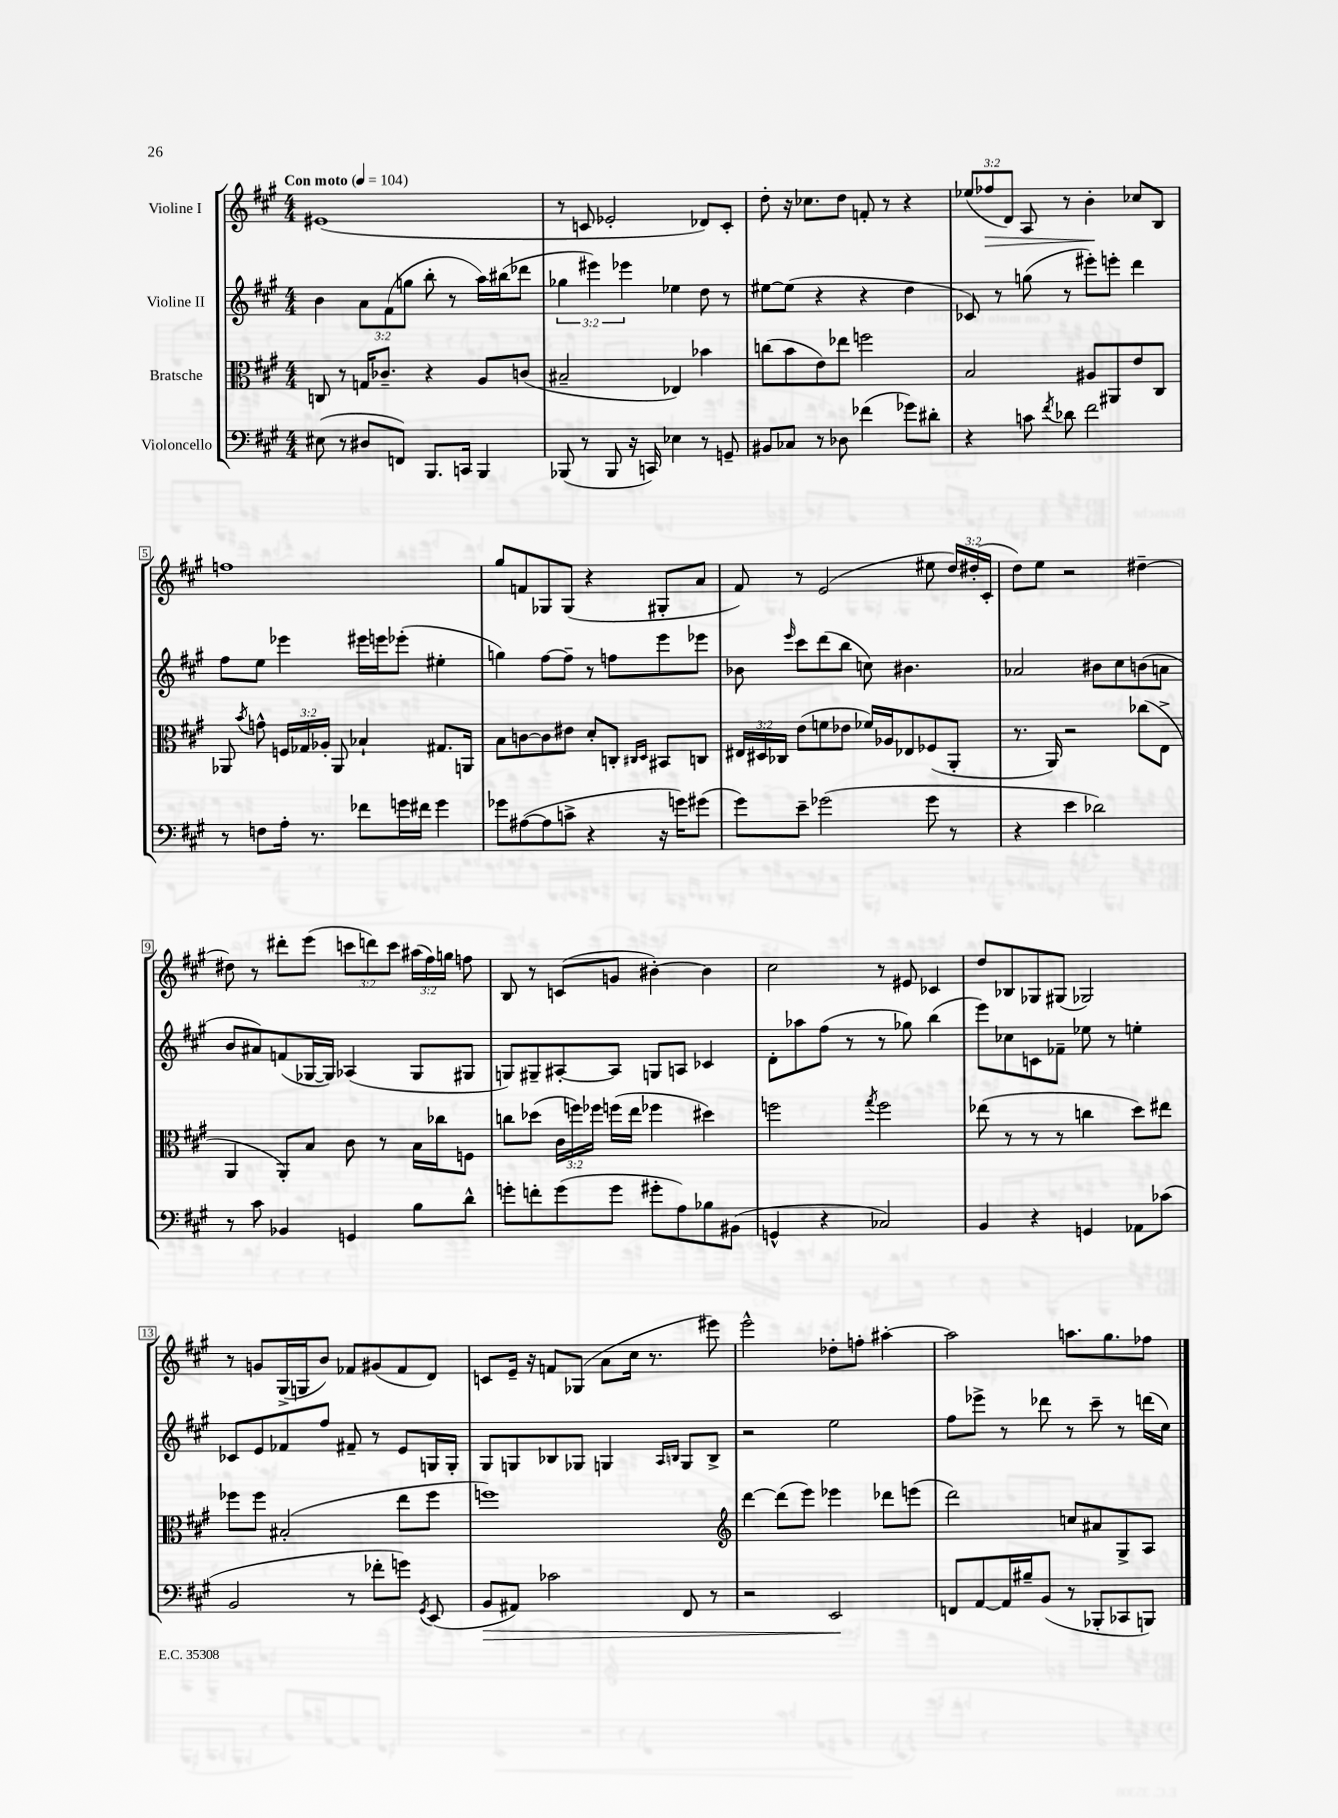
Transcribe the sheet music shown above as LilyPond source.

<<
\new StaffGroup <<
\new Staff = "s0" \with { instrumentName = "Violine I" } {
    \clef treble \key a \major \numericTimeSignature \time 4/4 \override Staff.TupletNumber.text = #tuplet-number::calc-fraction-text \tempo "Con moto" 4 = 104
    \autoBeamOff eis'1( |
    r8 c'8 ees'2-. des'8[) c'8]-. |
    d''8-. r16 ces''8.[ d''8] f'8-. r8 r4 |
    \tuplet 3/2 { ees''8[( fes''8\> d'8]) } a8 r8 b'4-.\! ces''8[ b8] |
    f''1 |
    gis''8[ f'8 ges8 ges8]( r4 gis8[-. a'8] |
    fis'8) r8 e'2( eis''8 \tuplet 3/2 { d''16[) dis''16-.( cis'16]-. } |
    d''8[) e''8] r2 dis''4~-- |
    dis''8 r8 dis'''8[-. e'''8]( \tuplet 3/2 { c'''8[ d'''8) c'''8] } \tuplet 3/2 { ais''16[( fis''16) g''16] } f''8 |
    b8 r8 c'8[( g'8] bis'4~-.) bis'4 |
    cis''2 r8 eis'8 ces'4 |
    d''8[ bes8 ges8 gis8]( ges2) |
    r8 g'8[ gis16->( g16 b'8]) fes'8[ gis'8( fes'8 d'8]) |
    c'8[ e'16]-- r16 f'8[ ges8]( a'8[ cis''16] r8. eis'''8) |
    e'''2-^ des''8[-. f''8]-. ais''4~-. |
    ais''2 a''8.[ gis''8. fes''8] \bar "|." |
}
\new Staff = "s1" \with { instrumentName = "Violine II" } {
    \clef treble \key a \major \numericTimeSignature \time 4/4 \override Staff.TupletNumber.text = #tuplet-number::calc-fraction-text
    \autoBeamOff b'4 \tuplet 3/2 { a'8[ fis'8( g''8] } b''8-. r8 a''16[) bis''16( des'''8] |
    \tuplet 3/2 { ges''4 eis'''4) ees'''4 } ees''4 d''8 r8 |
    eis''8[~ eis''8]( r4 r4 d''4 |
    ces'8) r8 g''8( r8 eis'''8[-.) e'''8]-. d'''4 |
    fis''8[ e''8] ees'''4 eis'''16[ e'''16 ees'''8]-.( eis''4-. |
    g''4) fis''8[~ fis''8]-- r8 f''8[ e'''8 ees'''8] |
    bes'8 \grace { e'''16 } cis'''8[ d'''8( b''8] c''8) bis'4. |
    aes'2 bis'8[ cis''8 b'8( a'8] |
    b'8[ ais'8) f'8( ges16~ ges16]) aes4( ges8[ gis8] |
    g8[) gis8-- ais8~-. ais8] g8[ a8] ces'4 |
    d'8[-. aes''8 fis''8]( r8 r8 ges''8) b''4( |
    e'''8[) ces''8 c'8 fes'8]-- ees''8 r8 e''4-. |
    ces'8[ e'8 fes'8 fis''8] fis'8-- r8 e'8[ g16 g16]-. |
    gis8[ g8 bes8 ges8] g4 \grace { a16[ b16] } g8[ b8]-> |
    r2 e''2 |
    fis''8[ ees'''8]-> r8 des'''8 r8 cis'''8-- r8 d'''16[( cis''16]) \bar "|." |
}
\new Staff = "s2" \with { instrumentName = "Bratsche" } {
    \clef alto \key a \major \numericTimeSignature \time 4/4 \override Staff.TupletNumber.text = #tuplet-number::calc-fraction-text
    \autoBeamOff c8 r8 g16[ ces'8.]-- r4 a8[ c'8]( |
    bis2-- ees4) bes'4 |
    c''8[( b'8 e'8) ees''8] f''2 |
    b2 ais8[ ais,8 e'8 cis8] |
    aes,8 \acciaccatura { b'8 } g'8-^ \tuplet 3/2 { f16[ ges16 aes16]-. } aes,8 bes4-! gis8.[ a,16] |
    b8[ c'8~ c'8 eis'8] d'8[-. c8]-. \grace { cis16[ d16] } bis,8[ c8] |
    \tuplet 3/2 { eis16[ dis16 ces16] } e'8[( f'8 ees'8] fes'16[) aes16 ees8 fes8( a,8]-. |
    r8. a,16) r2 ces''8[( e8]-> |
    a,4 a,8[-.) b8] cis'8 r8 b16[ ces''16 f8] |
    c''8[ des''8]( \tuplet 3/2 { cis'16[ f''16) fes''16] } f''16[( e''16] fes''4 dis''4) |
    f''2 \acciaccatura { gis''8 } f''2 |
    ees''8( r8 r8 r8 c''4 d''8[) eis''8] |
    fes''8[ fes''8] bis2-.( e''8[ fes''8] |
    f''1) |
    \clef treble d'''4~ d'''8[( e'''8]) ees'''4 des'''8[ e'''8]( |
    d'''2) c''8[ ais'8 gis8-> a8] \bar "|." |
}
\new Staff = "s3" \with { instrumentName = "Violoncello" } {
    \clef bass \key a \major \numericTimeSignature \time 4/4
    \autoBeamOff eis8( r8 dis8[ f,8]) b,,8.[ c,16] b,,4 |
    bes,,8( r8 bes,,8 r16 c,16) ees4 r8 g,8-- |
    bis,8[ ces8] r8 des8 fes'4( ges'8[) dis'8]-. |
    r4 c'8 \acciaccatura { fis'8 } des'8 fis'2 |
    r8 f8[ a16]-. r8. fes'8[ g'16 fis'16] g'4 |
    ges'8[ ais8~( ais8 c'8]-> r4 r16 g'16[) gis'8]( |
    gis'8[) e'8]-- ges'2( ges'8 r8 |
    r4 e'4 des'2) |
    r8 cis'8 bes,4 g,4 b8[ d'8]-^ |
    g'8[-. f'8-. g'8( g'8] gis'8[-. a8) bes8 bis,8]( |
    g,4-^ r4 ces2) |
    b,4 r4 g,4 aes,8[ ces'8]( |
    b,2 r8 fes'8[-. g'8]) \acciaccatura { gis,8 } e,8( |
    b,8[\> ais,8]) ces'2 fis,8 r8 |
    r2 e,2\! |
    f,8[ a,8~ a,16 bis16-- b,8]( r8 bes,,8[-. ces,8 b,,8]) \bar "|." |
}
>>
>>
\layout { \context { \Score \override BarNumber.stencil = #(make-stencil-boxer 0.1 0.3 ly:text-interface::print) } }
